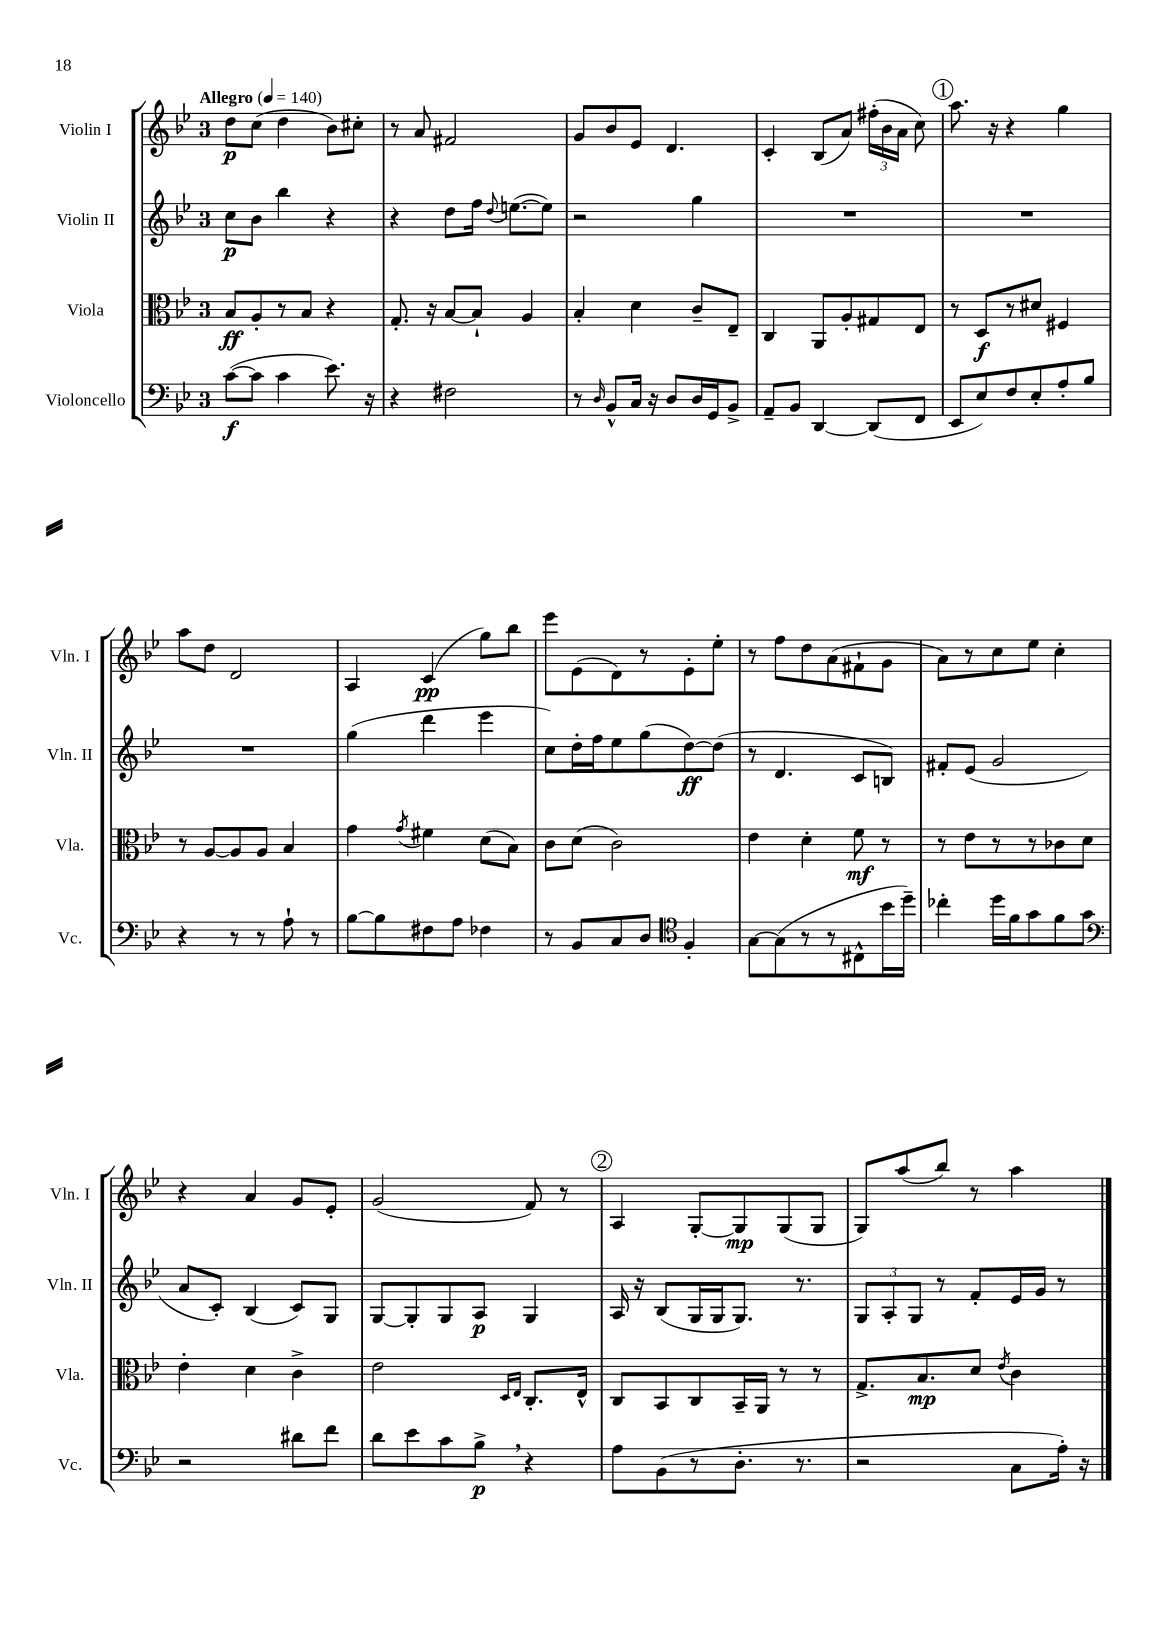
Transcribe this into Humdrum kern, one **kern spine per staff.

**kern	**kern	**kern	**kern
*staff4	*staff3	*staff2	*staff1
*clefF4	*clefC3	*clefG2	*clefG2
*k[b-e-]	*k[b-e-]	*k[b-e-]	*k[b-e-]
*M3/4	*M3/4	*M3/4	*M3/4
*MM140	*MM140	*MM140	*MM140
([8c	8B-	8cc	8dd
8c]	8A'	8b-	(8cc
4c	8r	4bb-	4dd
.	8B-	.	.
8.e-)	4r	4r	8b-)
.	.	.	8cc#'
16r	.	.	.
=	=	=	=
4r	8.G'	4r	8r
.	.	.	8a
.	16r	.	.
2F#	[8B-	8dd	2f#
.	8B-`]	16ff	.
.	.	8qqdd	.
.	.	([8.ee	.
.	4A	.	.
.	.	8ee])	.
=	=	=	=
8r	4B-'	2r	8g
16qqD	.	.	.
8BB-^^	.	.	8b-
16C	4d	.	8e-
16r	.	.	.
8D	.	.	4.d
16D	8c~	4gg	.
16GG	.	.	.
8BB-^	8E-~	.	.
=	=	=	=
8AA~	4C	2.r	4c'
8BB-	.	.	.
[4DD	8AA	.	(8B-
.	8A'	.	8a)
(8DD]	8G#	.	(24ff#'
.	.	.	24b-
.	.	.	24a
8FF	8E-	.	8cc)
=	=	=	=
8EE-	8r	2.r	8.aa
8E-)	8D	.	.
.	.	.	16r
8F	8r	.	4r
8E-'	8d#	.	.
8A'	4F#	.	4gg
8B-	.	.	.
=	=	=	=
4r	8r	2.r	8aa
.	[8A	.	8dd
8r	8A]	.	2d
8r	8A	.	.
8A`	4B-	.	.
8r	.	.	.
=	=	=	=
[8B-	4g	(4gg	4A
8B-]	.	.	.
.	8qg	.	.
8F#	4f#	4ddd	(4c
8A	.	.	.
4F-	(8d	4eee-	8gg)
.	8B-)	.	8bb-
=	=	=	=
8r	8c	8cc)	8eee-
8BB-	(8d	16dd'	(8e-
.	.	16ff	.
8C	2c)	8ee-	8d)
8D	.	(8gg	8r
*clefC4	*	*	*
4F'	.	[8dd)	8e-'
.	.	(8dd]	8ee-'
=	=	=	=
[8G	4e-	8r	8r
(8G]	.	4.d	8ff
8r	4d'	.	8dd
8r	.	.	(8a
8C#^^	8f	8c	8f#`
16b-	8r	8B)	8g
16dd~)	.	.	.
=	=	=	=
4cc-'	8r	8f#'	8a)
.	8e-	(8e-	8r
16dd	8r	2g	8cc
16f	.	.	.
8g	8r	.	8ee-
8f	8c-	.	4cc'
8g	8d	.	.
=	=	=	=
*clefF4	*	*	*
2r	4e-'	8a	4r
.	.	8c')	.
.	4d	(4B-	4a
8d#	4c^	8c)	8g
8f	.	8G	8e-'
=	=	=	=
8d	2e-	[8G	(2g
8e-	.	8G']	.
8c	.	8G	.
8B-^	.	8A	.
.	16qqD	.	.
.	16qqE-	.	.
4r	8.C'	4G	8f)
.	.	.	8r
.	16E-^^	.	.
=	=	=	=
8A	8C	16A	4A
.	.	16r	.
(8BB-	8BB-	(8B-	.
8r	8C	16G	[8G'
.	.	16G	.
8.D'	16BB-~	8.G)	8G]
.	16AA	.	.
.	8r	.	(8G
8.r	.	8.r	.
.	8r	.	8G
=	=	=	=
2r	8.G^	12G	8G)
.	.	12A'	.
.	.	.	(8aa
.	.	12G	.
.	8.B-	.	.
.	.	8r	8bb-)
.	8d	8f'	8r
.	8qe-	.	.
8C	4c	16e-	4aa
.	.	16g	.
16A')	.	8r	.
16r	.	.	.
==	==	==	==
*-	*-	*-	*-
